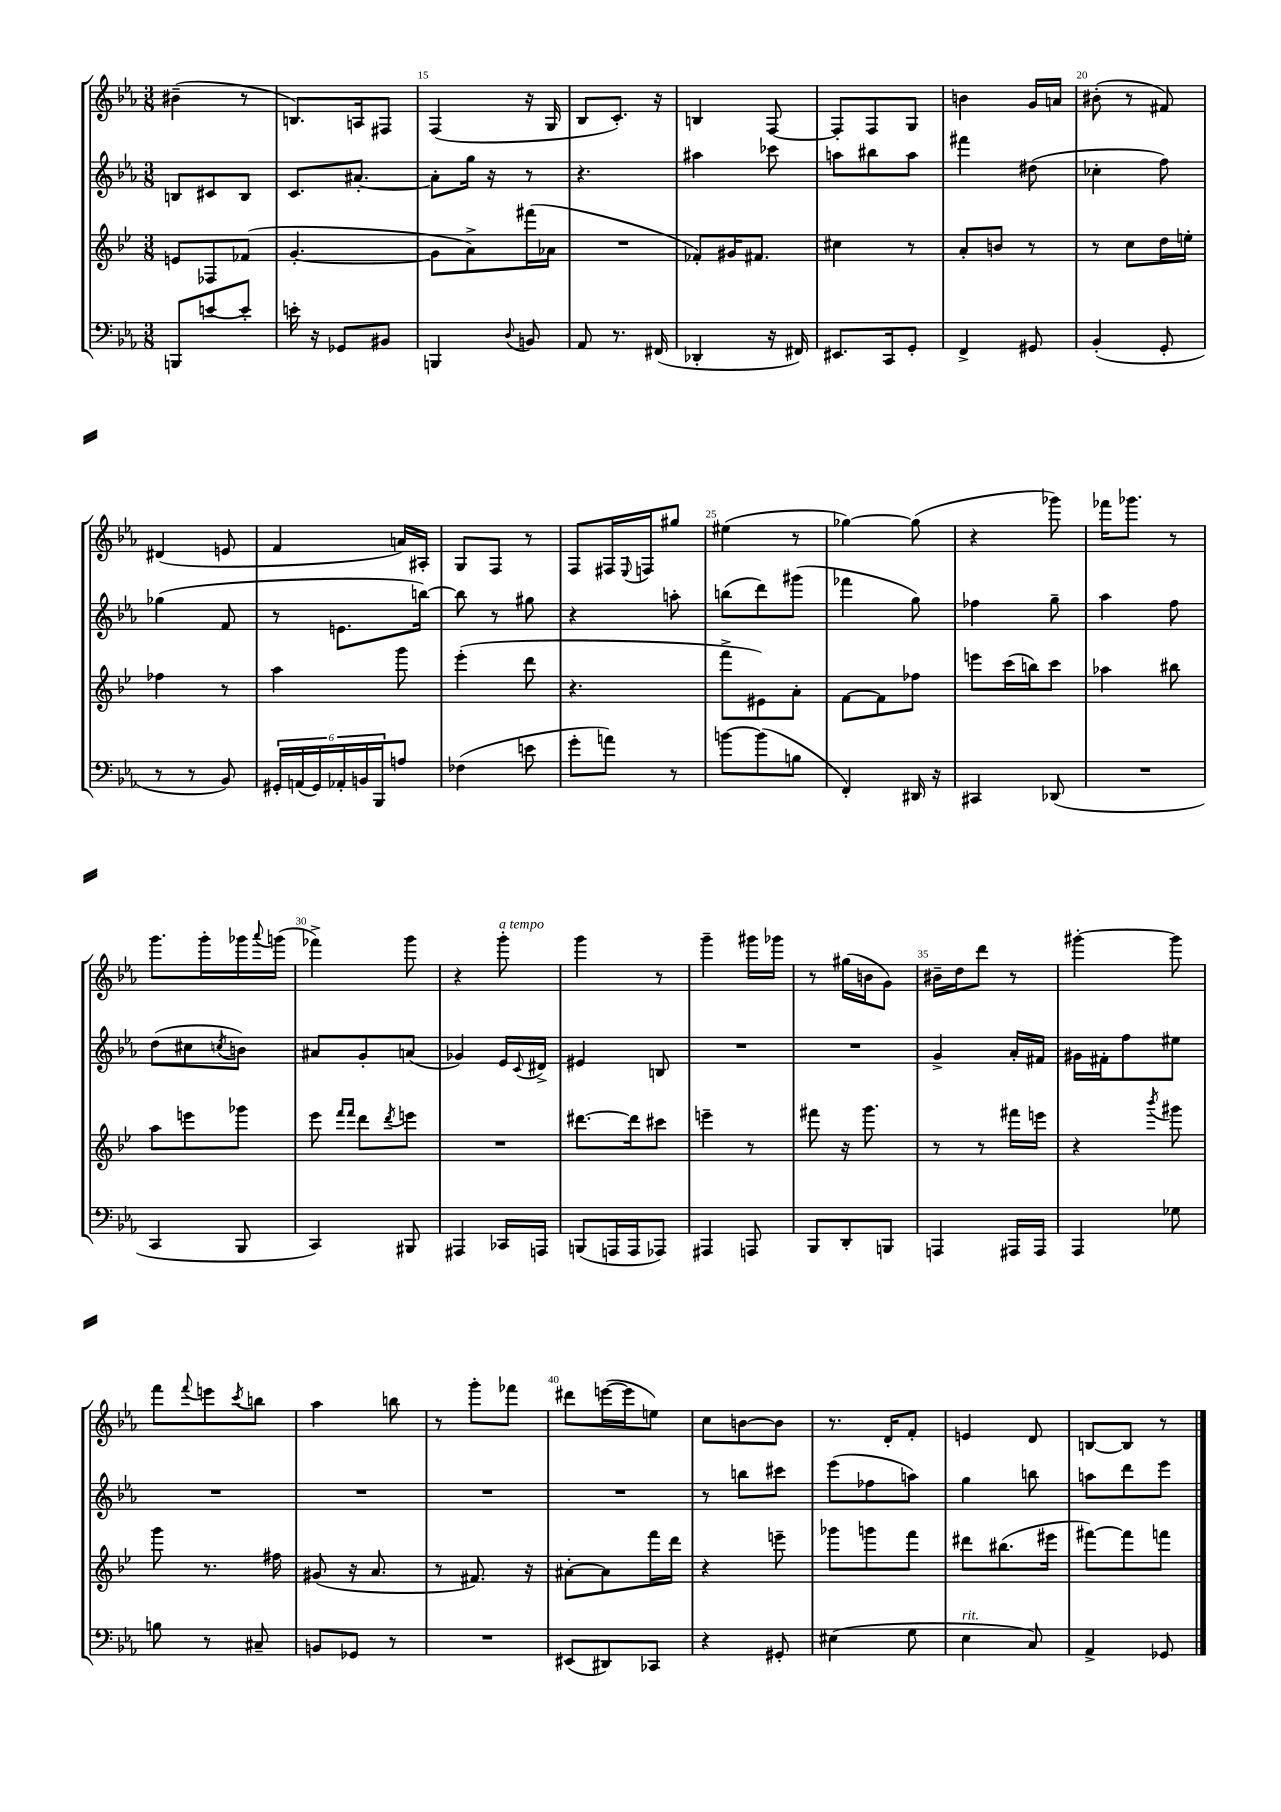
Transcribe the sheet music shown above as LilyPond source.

<<
\new StaffGroup <<
\new Staff = "s0" {
    \clef treble \key ees \major \numericTimeSignature \time 3/8
    bis'4--( r8 |
    b8.) a16 fis8 |
    f4( r16 g16 |
    bes8 c'8.-.) r16 |
    b4 f8~ |
    f8-. f8 g8 |
    b'4 g'16 a'16 |
    bis'8-.( r8 fis'8) |
    dis'4( e'8 |
    f'4 a'16) ais16-. |
    g8 f8 r8 |
    f8 fis16 \appoggiatura { ees8 } f16 gis''8 |
    eis''4( r8 |
    ges''4~) ges''8( |
    r4 ges'''8) |
    fes'''16 ges'''8. r8 |
    g'''8. g'''16-. ges'''16 \appoggiatura { aes'''8 } g'''16( |
    fes'''4->) g'''8 |
    r4 g'''8-.^\markup { \italic "a tempo" } |
    g'''4 r8 |
    g'''4-- gis'''16 ges'''16 |
    r8 gis''16( b'16 g'8) |
    bis'16-- d''16 d'''8 r8 |
    gis'''4~-. gis'''8 |
    f'''8 \appoggiatura { f'''8 } e'''8 \acciaccatura { c'''8 } b''8 |
    aes''4 b''8 |
    r8 g'''8-. fes'''8 |
    dis'''8 e'''16~( e'''16 e''8) |
    c''8 b'8~ b'8 |
    r8. d'16-. f'8-. |
    e'4 d'8 |
    b8~ b8 r8 \bar "|." |
}
\new Staff = "s1" {
    \clef treble \key ees \major \numericTimeSignature \time 3/8
    b8 cis'8 b8 |
    c'8. ais'8.~-. |
    ais'8-. g''16 r16 r8 |
    r4. |
    ais''4 ces'''8 |
    a''8 bis''8 a''8 |
    fis'''4 dis''8( |
    ces''4-. f''8) |
    ges''4( f'8 |
    r8 e'8. b''16~) |
    b''8 r8 gis''8 |
    r4 a''8-. |
    b''8( d'''8) gis'''8( |
    fes'''4 g''8) |
    fes''4 g''8-- |
    aes''4 f''8 |
    d''8( cis''8 \acciaccatura { c''8 } b'8) |
    ais'8 g'8-. a'8( |
    ges'4) ees'16 \appoggiatura { c'8 } dis'16-> |
    eis'4 b8 |
    R4. |
    R4. |
    g'4-> aes'16-. fis'16 |
    gis'16 fis'16-. f''8 eis''8 |
    R4. |
    R4. |
    R4. |
    R4. |
    r8 b''8 cis'''8 |
    ees'''8( fes''8 a''8) |
    g''4 b''8 |
    a''8 d'''8 ees'''8 \bar "|." |
}
\new Staff = "s2" {
    \clef treble \key bes \major \numericTimeSignature \time 3/8
    e'8 fes8 fes'8( |
    g'4.~-. |
    g'8 a'8->) fis'''16( aes'16 |
    R4. |
    fes'8-.) gis'16 fis'8. |
    cis''4 r8 |
    a'8-. b'8 r8 |
    r8 c''8 d''16 e''16-. |
    fes''4 r8 |
    a''4 g'''8 |
    ees'''4-.( d'''8 |
    r4. |
    f'''8-> eis'8) a'8-. |
    f'8~ f'8 fes''8 |
    e'''8 c'''16( b''16) c'''8 |
    aes''4 bis''8 |
    a''8 e'''8 ges'''8 |
    ees'''8 \grace { f'''16 f'''16 } d'''8 \acciaccatura { d'''8 } e'''8 |
    R4. |
    dis'''8.~ dis'''16 cis'''8 |
    e'''4-- r8 |
    fis'''8 r16 g'''8. |
    r8 r8 fis'''16 e'''16 |
    r4 \acciaccatura { bes'''8 } gis'''8 |
    g'''8 r8. fis''16 |
    gis'8( r16 a'8. |
    r8 fis'8.) r16 |
    ais'8~-. ais'8 f'''16 d'''16 |
    r4 e'''8-- |
    ges'''8 g'''8 f'''8 |
    dis'''8 bis''8.( eis'''16 |
    fis'''8~) fis'''8 f'''8 \bar "|." |
}
\new Staff = "s3" {
    \clef bass \key ees \major \numericTimeSignature \time 3/8
    b,,8 e'8~ e'8-. |
    e'16-. r16 ges,8 bis,8 |
    b,,4 \appoggiatura { d8 } b,8 |
    aes,8 r8. fis,16( |
    des,4-. r16 fis,16) |
    eis,8. c,16 g,8-. |
    f,4-> gis,8 |
    bes,4-.( g,8-. |
    r8 r8 bes,8) |
    \tuplet 6/4 { gis,16-. a,16( gis,16) aes,16-. b,16 bes,,16 } a8 |
    fes4( e'8 |
    g'8-. a'8) r8 |
    b'8~ b'8( b8 |
    f,4-.) dis,16 r16 |
    cis,4 des,8( |
    R4. |
    c,4 bes,,8 |
    c,4) bis,,8 |
    ais,,4 ces,16 a,,16 |
    b,,8( a,,16 a,,16 aes,,8) |
    ais,,4 a,,8 |
    bes,,8 d,8-. b,,8 |
    a,,4 ais,,16 ais,,16 |
    aes,,4 ges8 |
    b8 r8 cis8-- |
    b,8 ges,8 r8 |
    R4. |
    eis,8( dis,8) ces,8 |
    r4 gis,8-. |
    eis4( g8 |
    ees4^\markup { \italic "rit." } c8) |
    aes,4-> ges,8 \bar "|." |
}
>>
>>
\layout { \context { \Score currentBarNumber = #13 \override BarNumber.break-visibility = ##(#f #t #t) barNumberVisibility = #(every-nth-bar-number-visible 5) } }
